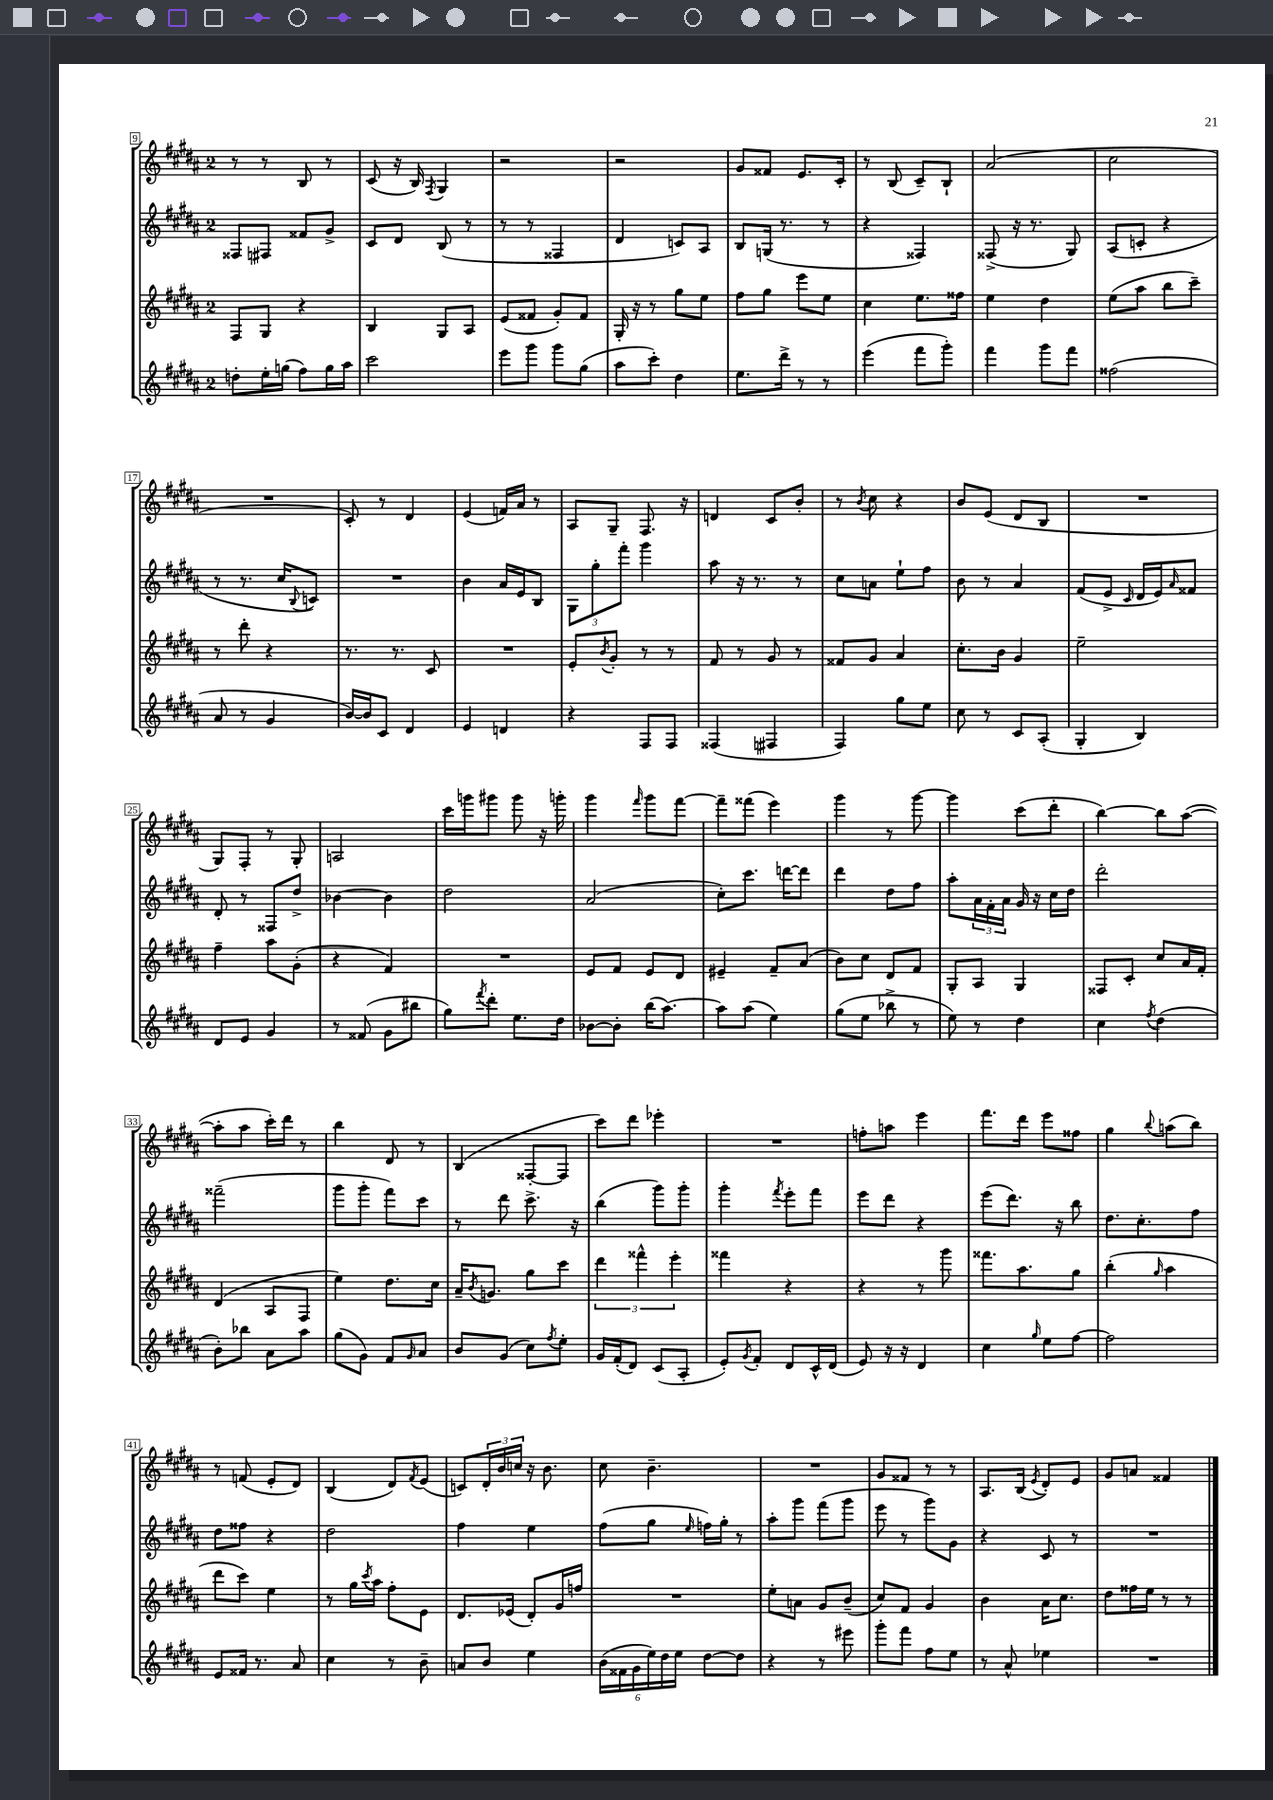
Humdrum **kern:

**kern	**kern	**kern	**kern
*staff4	*staff3	*staff2	*staff1
*clefG2	*clefG2	*clefG2	*clefG2
*k[f#c#g#d#a#]	*k[f#c#g#d#a#]	*k[f#c#g#d#a#]	*k[f#c#g#d#a#]
*M2/4	*M2/4	*M2/4	*M2/4
8dd'	8F#	8F##	8r
16ee'	8G#	8F#	8r
(16gg	.	.	.
8ff#)	4r	8f##	8B
16gg	.	8g#^	8r
16aa#	.	.	.
=	=	=	=
2ccc#	4B	8c#	(8c#
.	.	8d#	16r
.	.	.	16B)
.	.	.	8qF#
.	8G#	(8B	4G#
.	8A#	8r	.
=	=	=	=
8eee	(8e	8r	2r
8ggg#	8f##	8r	.
8ggg#	8g#')	4F##	.
(8gg#	8f##	.	.
=	=	=	=
8aa#	16G#'	4d#	2r
.	16r	.	.
8ccc#')	8r	.	.
4dd#	8gg#	8c)	.
.	8ee	8A#	.
=	=	=	=
8.ee	8ff#	8B	8g#
.	8gg#	(16G	8f##
16ddd#^	.	8.r	.
8r	8eee	.	8.e
8r	8ee	8r	.
.	.	.	16c#'
=	=	=	=
(4eee	4cc#	4r	8r
.	.	.	(8B
8fff#	8.ee	4F##)	8c#~)
8ggg#')	.	.	8B`
.	16ff##	.	.
=	=	=	=
4fff#	4ee	(8F##^	(2a#
.	.	16r	.
.	.	8.r	.
8ggg#	4dd#	.	.
8fff#	.	8G#)	.
=	=	=	=
(2ff##	(8ee	(8A#	2cc#
.	8aa#	8c'	.
.	8bb	4r	.
.	8ccc#~)	.	.
=	=	=	=
8a#	8r	8r	2r
8r	8ddd#'	8.r	.
4g#	4r	.	.
.	.	16cc#	.
.	.	8qqB	.
.	.	8c)	.
=	=	=	=
[16b)	8.r	2r	8c#')
16b]	.	.	.
8c#	.	.	8r
.	8.r	.	.
4d#	.	.	4d#
.	8c#	.	.
=	=	=	=
4e	2r	4b	(4e
4d	.	16a#	16f)
.	.	16e	16a#
.	.	8B	8r
=	=	=	=
4r	8e'	12G#	8A#
.	.	12gg#'	.
.	8qb	.	.
.	8g#'	.	8G#~
.	.	12fff#'	.
8F#	8r	4ggg#	8.F#
8F#	8r	.	.
.	.	.	16r
=	=	=	=
(4F##	8f#	8aa#	4d
.	8r	16r	.
.	.	8.r	.
4F#	8g#	.	8c#
.	8r	8r	8b'
=	=	=	=
4F#)	8f##	8cc#	8r
.	.	.	8qb
.	8g#	8a	8cc#
8gg#	4a#	8ee`	4r
8ee	.	8ff#	.
=	=	=	=
8cc#	8.cc#'	8b	8b
8r	.	8r	(8e
.	16b	.	.
8c#	4g#	4a#	8d#
(8A#'	.	.	8B
=	=	=	=
4G#'	2ee~	(8f#	2r
.	.	8e^	.
.	.	16qqc#	.
4B)	.	16d#	.
.	.	16e)	.
.	.	16qqa#	.
.	.	8f##	.
=	=	=	=
8d#	4ff#~	8d#'	8G#)
8e	.	8r	8F#'
4g#	8aa#	8F##	8r
.	(8g#'	8dd#^	8G#'
=	=	=	=
8r	4r	[4b-	2A
(8f##	.	.	.
8g#	4f#)	4b-]	.
8bb#	.	.	.
=	=	=	=
8gg#)	2r	2dd#	16ccc#
.	.	.	16ggg
8qfff#	.	.	.
8ddd#'	.	.	8ggg#
8.ee	.	.	8ggg#
.	.	.	16r
16dd#	.	.	16ggg'
=	=	=	=
[8b-	8e	(2a#	4ggg#
8b-']	8f#	.	.
.	.	.	16qqfff#
(16bb	8e	.	8ggg#
[8.aa#)	.	.	.
.	8d#	.	[8fff#
=	=	=	=
8aa#]	4e#~	8cc#')	8fff#~]
(8aa#	.	8.ccc#	(8fff##
4ee)	8f#~	.	4eee)
.	.	[16ddd	.
.	(8a#	8ddd]	.
=	=	=	=
(8gg#	8b)	4ddd#	4ggg#
8ee	8cc#	.	.
8bb-^	8d#	8dd#	8r
8r	8f#	8ff#	[8ggg#
=	=	=	=
8ee)	8G#'	8aa#'	4ggg#]
8r	8A#	24a#	.
.	.	24f#'	.
.	.	24a#	.
4dd#	4G#	16g#	(8ccc#
.	.	16r	.
.	.	16cc#	8ddd#'
.	.	16dd#	.
=	=	=	=
4cc#	8F##	2ddd#'	[4bb)
.	8c#'	.	.
8qff#	.	.	.
(4dd#	8cc#	.	8bb]
.	16a#	.	([8aa#
.	16f#'	.	.
=	=	=	=
8b')	(4d#	(2fff##~	8aa#']
8bb-	.	.	8aa#
8a#	8A#	.	16ccc#')
.	.	.	16ddd#
8aa#	8F#	.	8r
=	=	=	=
(8gg#	4ee)	8ggg#	4bb
8g#)	.	8ggg#'	.
8f#	8.dd#	8fff#)	8d#
16qqg#	.	.	.
8a#	.	8ccc#	8r
.	16cc#	.	.
=	=	=	=
8b	16a#~	8r	(4B
.	8qb	.	.
.	8.g	.	.
(8g#	.	8ddd#	.
8cc#)	8gg#	8.ccc#^	[8F##'
8qff#	.	.	.
8ee'	8ccc#	.	8F##]
.	.	16r	.
=	=	=	=
16g#	6ddd#	(4bb	8ccc#)
(16f#'	.	.	.
8d#)	.	.	8ddd#
.	6fff##^^	.	.
(8c#	.	8ggg#)	4eee-'
.	6eee'	.	.
8A#'	.	8ggg#'	.
=	=	=	=
8e')	4fff##	4ggg#'	2r
8qg#	.	.	.
8f#'	.	.	.
.	.	8qfff#	.
8d#	4r	8eee'	.
16c#^^	.	8fff#	.
(16d#	.	.	.
=	=	=	=
8e)	4r	8eee	8ff'
16r	.	8ddd#	8aa
16r	.	.	.
4d#	8r	4r	4eee
.	8ggg#	.	.
=	=	=	=
4cc#	8.fff##	(8eee	8.fff#
.	.	8.ddd#)	.
.	8.aa#	.	16ddd#
16qqgg#	.	.	.
8ee	.	.	8eee
.	.	16r	.
[8ff#	8gg#	8bb	8ff##
=	=	=	=
2ff#]	(4bb'	8.dd#	4gg#
.	.	8.cc#'	.
.	16qqgg#	.	8qqbb
.	4aa#	.	(8aa
.	.	8ff#	8bb)
=	=	=	=
8e	8ddd#	8dd#	8r
16f##	8ccc#)	8ff##	(8f
8.r	.	.	.
.	4ee	4r	8e'
8a#	.	.	8d#)
=	=	=	=
4cc#	8r	2dd#	(4B
.	16gg#	.	.
.	8qccc#	.	.
.	16aa#	.	.
8r	8ff#'	.	8d#)
.	.	.	8qf#
8b~	8e	.	(8e
=	=	=	=
8a	8.d#	4ff#	8c)
8b	.	.	24d#'
.	.	.	24b
.	(16e-	.	.
.	.	.	24cc
4ee	8d#')	4ee	16r
.	.	.	8.b
.	16g#	.	.
.	16ff	.	.
=	=	=	=
(24b	2r	(8ff#	8cc#
24f##	.	.	.
24g#	.	.	.
24ee)	.	8gg#	4.b~
24dd#	.	.	.
24ee	.	.	.
.	.	16qqee	.
[8dd#	.	16ff)	.
.	.	16gg#'	.
8dd#]	.	8r	.
=	=	=	=
4r	8ee'	8aa#'	2r
.	8a	8ggg#	.
8r	8g#	(8fff#	.
8eee#	(8b~	8ggg#	.
=	=	=	=
8ggg#'	8cc#)	8eee	8g#
8fff#	8f#	8r	8f##
8ff#	4g#	8ggg#)	8r
8ee	.	8g#	8r
=	=	=	=
8r	4b	4r	8.A#
8a#^^	.	.	.
.	.	.	(16B
.	.	.	8qe
4ee-	16a#	8c#	8d#')
.	8.cc#	.	.
.	.	8r	8e
=	=	=	=
2r	8dd#	2r	8g#
.	16ff##	.	8a
.	16ee	.	.
.	8r	.	4f##
.	8r	.	.
==	==	==	==
*-	*-	*-	*-
